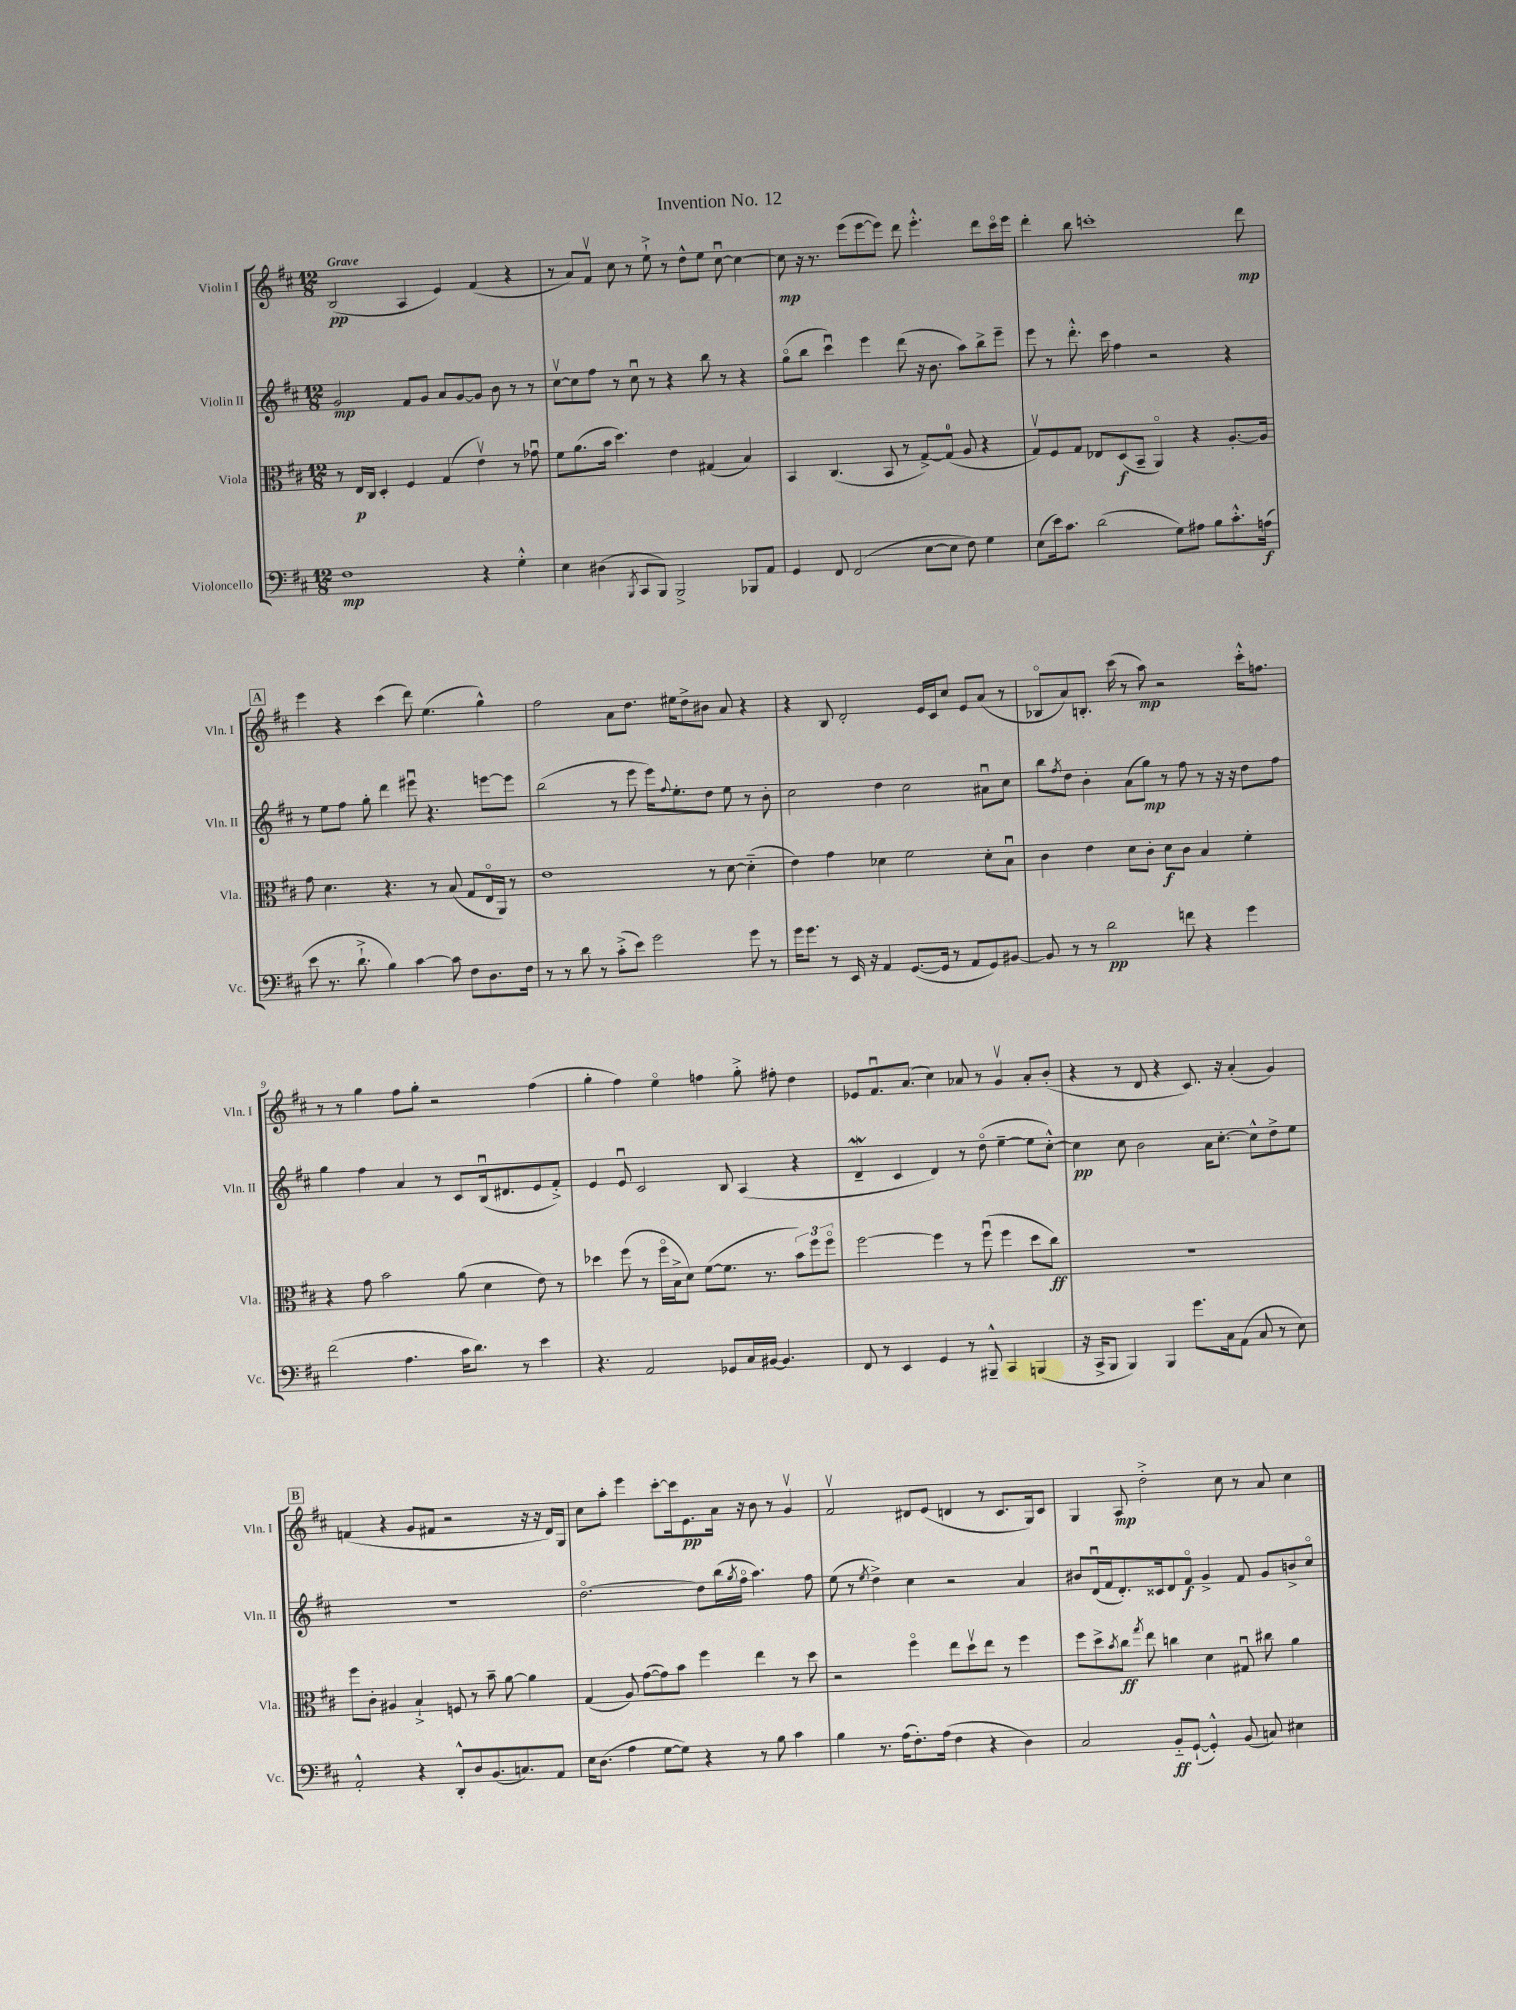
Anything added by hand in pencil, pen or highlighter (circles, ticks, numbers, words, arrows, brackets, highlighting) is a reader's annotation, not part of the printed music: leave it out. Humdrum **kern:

**kern	**dynam	**kern	**dynam	**kern	**dynam	**kern	**dynam
*part4	*part4	*part3	*part3	*part2	*part2	*part1	*part1
*staff4	*staff4	*staff3	*staff3	*staff2	*staff2	*staff1	*staff1
*I"Violoncello	*	*I"Viola	*	*I"Violin II	*	*I"Violin I	*
*I'Vc.	*	*I'Vla.	*	*I'Vln. II	*	*I'Vln. I	*
*clefF4	*	*clefC3	*	*clefG2	*	*clefG2	*
*k[f#c#]	*	*k[f#c#]	*	*k[f#c#]	*	*k[f#c#]	*
*M12/8	*	*M12/8	*	*M12/8	*	*M12/8	*
=1	=1	=1	=1	=1	=1	=1	=1
!	!	!	!	!	!	!LO:TX:a:B:t=Grave	!
1F#	mp	8r	.	2g/	mp	(2B/	pp
.	.	16E/LL	p	.	.	.	.
.	.	16C#/JJ	.	.	.	.	.
.	.	4D'/	.	.	.	.	.
.	.	4F#/	.	8f#/L	.	4A/	.
.	.	.	.	8g/J	.	.	.
.	.	(4G/	.	8a/L	.	4e/)	.
.	.	.	.	[8g/	.	.	.
4r	.	4ev\)	.	8g/J]	.	(4f#/	.
.	.	.	.	8b\	.	.	.
4G'^^\	.	8r	.	8r	.	4r	.
.	.	8g-Xu\	.	8r	.	.	.
=2	=2	=2	=2	=2	=2	=2	=2
4E\	.	8f#\L	.	[8cc#v\L	.	8r	.
.	.	(8.a\	.	8cc#\]	.	8a/L)	.
(4D#X\	.	.	.	8ff#\J	.	8f#v/J	.
.	.	16b\Jk	.	.	.	.	.
.	.	4.dd\)	.	8r	.	8cc#\	.
8qBBB/	.	.	.	.	.	.	.
8CC#/L	.	.	.	8cc#u\	.	8r	.
8BBB/J)	.	.	.	8r	.	8ee`^\	.
2BBB^/	.	4e\	.	4r	.	8r	.
.	.	.	.	.	.	8dd^^\L	.
.	.	(4G#X/	.	8bb\	.	8ee\J	.
.	.	.	.	8r	.	[8cc#u\	.
8BBB-X/L	.	4B/)	.	4r	.	4cc#\_	.
8AA/J	.	.	.	.	.	.	.
=3	=3	=3	=3	=3	=3	=3	=3
4GG/	.	4BB/	.	(8gg\L	.	8cc#\]	mp
.	.	.	.	8bb\J	.	16r	.
.	.	.	.	.	.	8.r	.
8FF#/	.	(4.C#/	.	4ccc#u\)	.	.	.
(2FF#/	.	.	.	.	.	(8eee\L	.
.	.	.	.	4eee\	.	[8eee\	.
.	.	8BB/	.	.	.	8eee\J])	.
.	.	8r	.	(8ddd\	.	8ddd\	.
[8E\L	.	[8G^/L)	.	16r	.	4.eee'^^\	.
.	.	.	.	8.b\	.	.	.
8E\J]	.	(8G/J]	.	.	.	.	.
8F#\)	.	8A/	.	8aa\L)	.	.	.
4G\	.	4r	.	8bb^\	.	8ddd\L	.
.	.	.	.	8eee~\J	.	16ccc#\L	.
.	.	.	.	.	.	16eee\JJ	.
=4	=4	=4	=4	=4	=4	=4	=4
(8E\L	.	8Gv/L)	.	8eee\	.	4ddd'\	.
16e\k)	.	8F#/	.	8r	.	.	.
8.c#\J	.	.	.	.	.	.	.
.	.	8G/J	.	8.ddd'^^\	.	8bb\	.
(2d\	.	8E-X/L	.	.	.	1cccn'	.
.	.	.	.	16ccc#\	.	.	.
.	.	(8D/	f	4ff#\	.	.	.
.	.	8BB~/J	.	.	.	.	.
.	.	4AA/)	.	2r	.	.	.
8G\L)	.	.	.	.	.	.	.
8A#X\J	.	4r	.	.	.	.	.
8B\L	.	.	.	.	.	.	.
8.c#'^^\	.	[8.A'/L	.	4r	.	.	.
.	.	.	.	.	.	8ddd\	mp
(16An\Jk	f	16A/Jk]	.	.	.	.	.
!!LO:LB:g=z
!!LO:REH:place=s1:t=A
=5	=5	=5	=5	=5	=5	=5	=5
8e\	.	8g\	.	8r	.	4eee\	.
8.r	.	4.d\	.	8ee\L	.	.	.
.	.	.	.	8ff#\J	.	4r	.
8.d`^\	.	.	.	.	.	.	.
.	.	.	.	8gg'\	.	.	.
4B\)	.	4.r	.	4ddd\	.	(4ccc#\	.
[4c#\	.	.	.	8eee#Xu\	.	8ddd\)	.
.	.	8r	.	4.r	.	(4.ee\	.
8c#\]	.	(8B/	.	.	.	.	.
8F#\L	.	8G/L	.	.	.	.	.
8.D\	.	16E/L	.	[8eeen\L	.	4gg^^\)	.
.	.	16AA/JJ)	.	.	.	.	.
.	.	8r	.	8eee\J]	.	.	.
16F#\Jk	.	.	.	.	.	.	.
=6	=6	=6	=6	=6	=6	=6	=6
8r	.	1e	.	(2bb\	.	2ff#\	.
8r	.	.	.	.	.	.	.
8d\	.	.	.	.	.	.	.
8r	.	.	.	.	.	.	.
(8c#'^\L	.	.	.	8r	.	8a\L	.
8e\J)	.	.	.	8eee\	.	8.dd\J	.
2g\	.	.	.	16eee\KL)	.	.	.
.	.	.	.	8qqff#/	.	.	.
.	.	.	.	8.ee'\	.	16ee#X\KL	.
.	.	.	.	.	.	8dd^\	.
.	.	8r	.	8dd\J	.	8b#X\J	.
.	.	[8d\	.	8ee\	.	8a/	.
8g\	.	(4d\]	.	8r	.	4r	.
8r	.	.	.	8b'\	.	.	.
=7	=7	=7	=7	=7	=7	=7	=7
16g\KL	.	4e\)	.	2cc#\	.	4r	.
8.g\J	.	.	.	.	.	.	.
8r	.	4g\	.	.	.	8B/	.
16EE/	.	.	.	.	.	2d'/	.
16r	.	.	.	.	.	.	.
4AA/	.	4d-X\	.	4dd\	.	.	.
([8.GG/L	.	2f#\	.	2cc#\	.	.	.
.	.	.	.	.	.	16e/LL	.
16GG/Jk]	.	.	.	.	.	16c#/J	.
8r	.	.	.	.	.	8cc#/J	.
8AA/L	.	.	.	.	.	8e/L	.
8GG/)	.	8d-'\L	.	8a#Xu\L	.	(8a/J	.
[8BB#X/J	.	8Bu\J	.	8cc#\J	.	8r	.
=8	=8	=8	=8	=8	=8	=8	=8
8BB#/]	.	4c#\	.	8bb\L	.	8B-X/L	.
.	.	.	.	8qff#/	.	.	.
8r	.	.	.	8dd\J	.	8a/)	.
8r	.	4e\	.	4b'\	.	8.Bn'/J	.
2d\	pp	.	.	.	.	.	.
.	.	.	.	.	.	(16ccc#\	.
.	.	8d\L	.	(8a\L	.	8r	.
.	.	8c#'\J	.	8gg\J)	mp	8aa\)	mp
.	.	8d\L	f	8r	.	2r	.
8fn\	.	8c#\J	.	8ff#\	.	.	.
4r	.	4B/	.	8r	.	.	.
.	.	.	.	16r	.	.	.
.	.	.	.	16r	.	.	.
4g\	.	4f#'\	.	8dd\L	.	16ccc#'^^\KL	.
.	.	.	.	.	.	8.ffn\J	.
.	.	.	.	8ff#\J	.	.	.
!!LO:LB:g=z
=9	=9	=9	=9	=9	=9	=9	=9
(2f#\	.	4r	.	4gg\	.	8r	.
.	.	.	.	.	.	8r	.
.	.	8g\	.	4ff#\	.	4gg\	.
.	.	2b\	.	.	.	.	.
4.A\	.	.	.	4a/	.	8ff#\L	.
.	.	.	.	.	.	8gg'\J	.
.	.	.	.	8r	.	2r	.
16c#\KL	.	(8a\	.	8c#/L	.	.	.
8.d\J)	.	.	.	.	.	.	.
.	.	4d\	.	(16Bu/k	.	.	.
.	.	.	.	8.d#X/	.	.	.
8r	.	.	.	.	.	.	.
4e\	.	8e\)	.	8e/	.	(4ff#\	.
.	.	8r	.	8f#'^/J)	.	.	.
=10	=10	=10	=10	=10	=10	=10	=10
4.r	.	4dd-X\	.	4e/	.	4gg'\	.
.	.	(8ff#\	.	8eu/	.	4ff#\)	.
2AA/	.	8r	.	2c#/	.	.	.
.	.	16ff#\LL	.	.	.	4ee\	.
.	.	16B^\J	.	.	.	.	.
.	.	8d\J)	.	.	.	.	.
.	.	([8f#\L	.	.	.	4ffn\	.
8GG-X/L	.	8.f#\J]	.	8B/	.	.	.
16C#/L	.	.	.	(4A/	.	8gg'^\	.
[16BB#X/JJ	.	8.r	.	.	.	.	.
4.BB#/]	.	.	.	.	.	8ff#X'\	.
.	.	12b\L)	.	4r	.	4dd\	.
.	.	12ff#\	.	.	.	.	.
.	.	12ff#\J	.	.	.	.	.
=11	=11	=11	=11	=11	=11	=11	=11
8FF#/	.	[2ff#\	.	4dw~/	.	8e-X/L	.
8r	.	.	.	.	.	8.f#u/	.
4EE/	.	.	.	4c#/	.	.	.
.	.	.	.	.	.	(8.a/J	.
4GG/	.	4ff#\]	.	4d/)	.	4cc#\)	.
8r	.	8r	.	8r	.	8a-X/	.
8BBB#X~^^/	.	(8ff#u\	.	(8dd\	.	8r	.
4CC#/	.	4ff#\	.	[4ee~\	.	4gv/	.
(4BBBn/	.	8dd\L	.	8ee\L]	.	8a-'/L	.
.	.	8cc#\J)	ff	[8cc#'^^\J)	.	(8b'/J	.
=12	=12	=12	=12	=12	=12	=12	=12
16r	.	1.r	.	4cc#\]	pp	4r	.
16CC#^/KL	.	.	.	.	.	.	.
8BBB/J	.	.	.	.	.	.	.
4BBB/)	.	.	.	8cc#\	.	8r	.
.	.	.	.	2b\	.	8d/	.
4BBB/	.	.	.	.	.	4r	.
8.g\L	.	.	.	.	.	8.c#/)	.
.	.	.	.	16a\KL	.	.	.
16C#\k	.	.	.	[8.cc#'\J	.	16r	.
(8AA\J	.	.	.	.	.	(4a'/	.
8C#/	.	.	.	8cc#^^\L]	.	.	.
8r	.	.	.	8dd^\	.	4g/)	.
8E\)	.	.	.	8ee\J	.	.	.
!!LO:LB:g=z
!!LO:REH:place=s1:t=B
=13	=13	=13	=13	=13	=13	=13	=13
2AA'^^/	.	8ff#\L	.	1.r	.	(4fn/	.
.	.	8c#'\J	.	.	.	.	.
.	.	4A#X/	.	.	.	4r	.
4r	.	4B`^/	.	.	.	8g/L	.
.	.	.	.	.	.	8f#X/J	.
8DD'^^/L	.	8Fn/	.	.	.	2r	.
8D/	.	8r	.	.	.	.	.
(8.BB/	.	8b~\	.	.	.	.	.
.	.	[8a\	.	.	.	.	.
8.Cn/)	.	.	.	.	.	.	.
.	.	4a\]	.	.	.	16r	.
.	.	.	.	.	.	16r	.
8AA/J	.	.	.	.	.	16d/LL)	.
.	.	.	.	.	.	16G/JJ	.
=14	=14	=14	=14	=14	=14	=14	=14
16E\KL	.	(4G/	.	[2.dd\	.	8cc#\L	.
(8.D\J	.	.	.	.	.	.	.
.	.	.	.	.	.	8aa'\J	.
4A\	.	8A/)	.	.	.	4eee\	.
.	.	([8g\L	.	.	.	.	.
[8G\L	.	8g\])	.	.	.	[8ccc#'\L	.
8G\J])	.	8b\J	.	.	.	16ccc#\k]	.
.	.	.	.	.	.	8.e\	pp
4r	.	4ff#\	.	8dd\L]	.	.	.
.	.	.	.	(16bb\L	.	16a\Jk	.
.	.	.	.	8qgg/	.	.	.
.	.	.	.	16ff#\JJ	.	16r	.
8r	.	4ee\	.	4.aa\)	.	8b\	.
8B\	.	.	.	.	.	8r	.
4c#\	.	8r	.	.	.	4gv/	.
.	.	8dd\	.	8ff#\	.	.	.
=15	=15	=15	=15	=15	=15	=15	=15
4B\	.	2r	.	(8ee\	.	2f#v/	.
.	.	.	.	8r	.	.	.
.	.	.	.	8qee/	.	.	.
8.r	.	.	.	4dd^\)	.	.	.
(16A\KL	.	.	.	.	.	.	.
8.F#'\)	.	4ff#\	.	4cc#\	.	8d#X/L	.
.	.	.	.	.	.	(8e/J	.
(16A\Jk	.	.	.	.	.	.	.
4F#\	.	8ee\L	.	2r	.	4dn/	.
.	.	8ddv\	.	.	.	.	.
4r	.	8ee\J	.	.	.	8r	.
.	.	8r	.	.	.	8.c#/L	.
4D\)	.	4ff#\	.	4a/	.	.	.
.	.	.	.	.	.	16G/k)	.
.	.	.	.	.	.	8c#/J	.
=16	=16	=16	=16	=16	=16	=16	=16
2C#/	.	8ff#\L	.	8b#X/L	.	4G/	.
.	.	8dd^\	.	(16du/L	.	.	.
.	.	.	.	16f#/J	.	.	.
.	.	8qb/	.	.	.	.	.
.	.	8cc#\J	ff	8.d'/)	.	8A/	mp
.	.	8qgg/	.	.	.	.	.
.	.	8ee\	.	.	.	2dd'^\	.
.	.	.	.	16c##X/k	.	.	.
8BB/L	ff	4ccn\	.	8d/	.	.	.
([8GG`/J	.	.	.	8f#/J	f	.	.
4GG'^^/])	.	4d\	.	4g^/	.	.	.
.	.	.	.	.	.	8cc#\	.
(8BB/	.	8G#Xu/	.	8f#/	.	8r	.
8Cn/)	.	8cc#X\	.	8g/L	.	8a/	.
4E#X\	.	4a\	.	8bn^/	.	4cc#\	.
.	.	.	.	8cc#/J	.	.	.
==	==	==	==	==	==	==	==
*-	*-	*-	*-	*-	*-	*-	*-
